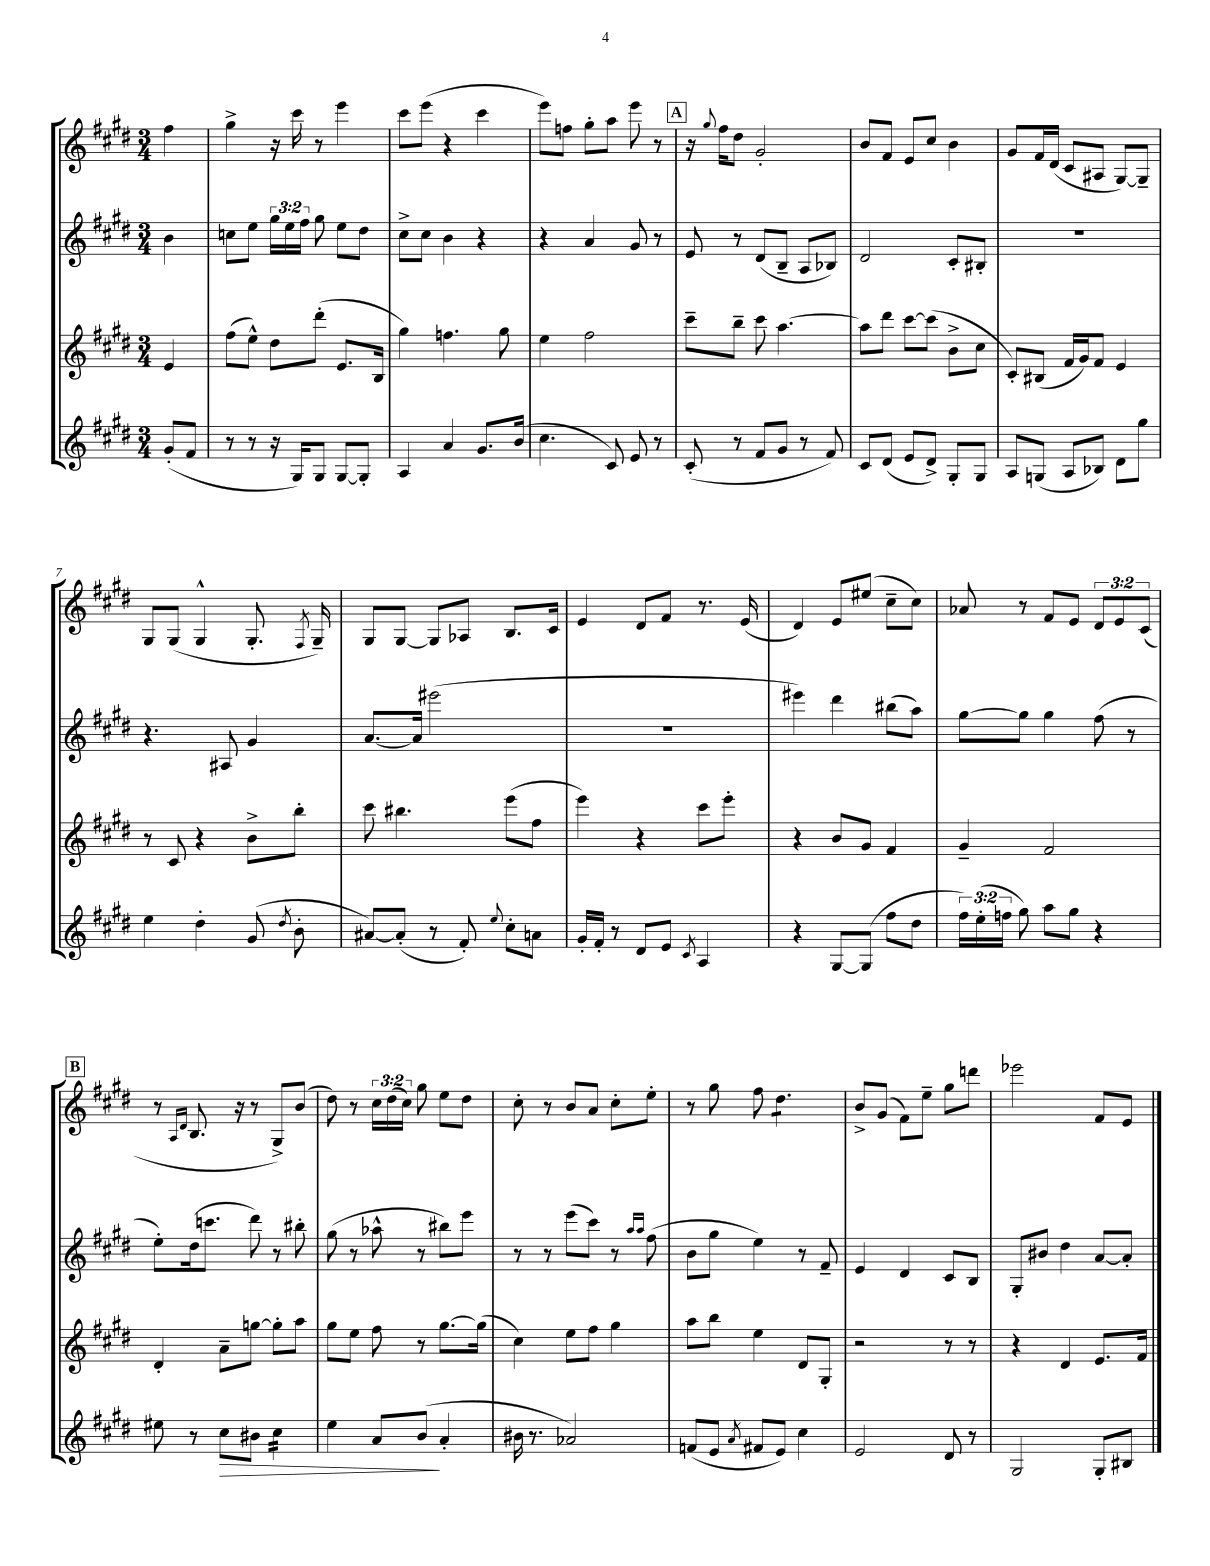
<<
\new StaffGroup <<
\new Staff = "s0" {
    \clef treble \key e \major \numericTimeSignature \time 3/4 \override Staff.TupletNumber.text = #tuplet-number::calc-fraction-text \partial 4
    \autoBeamOff fis''4 |
    gis''4-> r16 cis'''16 r8 e'''4 |
    cis'''8[ e'''8]( r4 cis'''4 |
    e'''8[) f''8] gis''8[-. a''8] e'''8 r8 |
    \mark \markup { \box "A" } r16 \appoggiatura { gis''8 } fis''16[ dis''8] gis'2-. |
    b'8[ fis'8] e'8[ cis''8] b'4 |
    gis'8[ fis'16 dis'16]( cis'8[ ais8] gis8[~) gis8]-- |
    gis8[ gis8]( gis4-^ gis8.-. \acciaccatura { fis8 } gis16--) |
    gis8[ gis8]~ gis8[ aes8] b8.[ cis'16] |
    e'4 dis'8[ fis'8] r8. e'16( |
    dis'4) e'8[ eis''8]( cis''8[-- cis''8]) |
    aes'8 r8 fis'8[ e'8] \tuplet 3/2 { dis'8[ e'8 cis'8]( } |
    \mark \markup { \box "B" } r8 \grace { a16[ dis'16] } b8. r16 r8 gis8[->) b'8]( |
    dis''8) r8 \tuplet 3/2 { cis''16[ dis''16( cis''16]) } gis''8 e''8[ dis''8] |
    cis''8-. r8 b'8[ a'8] cis''8[-. e''8]-. |
    r8 gis''8 fis''8 dis''4.:8 |
    b'8[-> gis'8]( fis'8[) e''8]-- gis''8[ d'''8] |
    ees'''2 fis'8[ e'8] \bar "|." |
}
\new Staff = "s1" {
    \clef treble \key e \major \numericTimeSignature \time 3/4 \override Staff.TupletNumber.text = #tuplet-number::calc-fraction-text \partial 4
    \autoBeamOff b'4 |
    c''8[ e''8] \tuplet 3/2 { gis''16[ e''16 fis''16] } gis''8 e''8[ dis''8] |
    cis''8[-> cis''8] b'4 r4 |
    r4 a'4 gis'8 r8 |
    \mark \markup { \box "A" } e'8 r8 dis'8[( b8]-- a8[ bes8]) |
    dis'2 cis'8[-. bis8]-. |
    R2. |
    r4. ais8 gis'4 |
    a'8.[~ a'16] eis'''2( |
    R2. |
    eis'''4) dis'''4 bis''8[( a''8]) |
    gis''8[~ gis''8] gis''4 fis''8( r8 |
    \mark \markup { \box "B" } e''8[-.) dis''16( c'''8.] dis'''8) r8 bis''8-. |
    gis''8( r8 aes''8-^ r8 bis''8[) e'''8] |
    r8 r8 e'''8[( cis'''8]) r8 \grace { a''16[ a''16] } fis''8( |
    b'8[ gis''8] e''4) r8 fis'8-- |
    e'4 dis'4 cis'8[ b8] |
    gis8[-. bis'8] dis''4 a'8[~ a'8]-. \bar "|." |
}
\new Staff = "s2" {
    \clef treble \key e \major \numericTimeSignature \time 3/4 \partial 4
    \autoBeamOff e'4 |
    fis''8[( e''8]-^) dis''8[ dis'''8]-.( e'8.[ b16] |
    gis''4) f''4. gis''8 |
    e''4 fis''2 |
    \mark \markup { \box "A" } cis'''8[-- b''8]-- cis'''8 a''4.~ |
    a''8[ dis'''8] cis'''8[~ cis'''8]( b'8[-> cis''8] |
    cis'8[-.) bis8]( fis'16[ gis'16) fis'8] e'4 |
    r8 cis'8 r4 b'8[-> b''8]-. |
    cis'''8 bis''4. e'''8[( fis''8] |
    e'''4) r4 cis'''8[ e'''8]-. |
    r4 b'8[ gis'8] fis'4 |
    gis'4-- fis'2 |
    \mark \markup { \box "B" } dis'4-. a'8[-- g''8]~ g''8[-. a''8] |
    gis''8[ e''8] fis''8 r8 gis''8.[~ gis''16]( |
    cis''4) e''8[ fis''8] gis''4 |
    a''8[ b''8] e''4 dis'8[ gis8]-. |
    r2 r8 r8 |
    r4 dis'4 e'8.[ fis'16] \bar "|." |
}
\new Staff = "s3" {
    \clef treble \key e \major \numericTimeSignature \time 3/4 \override Staff.TupletNumber.text = #tuplet-number::calc-fraction-text \partial 4
    \autoBeamOff gis'8[-.( fis'8] |
    r8 r8 r16 gis16[) gis8] gis8[~ gis8]-. |
    a4 a'4 gis'8.[ b'16]( |
    cis''4. cis'8) e'8 r8 |
    \mark \markup { \box "A" } cis'8-.( r8 fis'8[ gis'8] r8 fis'8) |
    cis'8[ dis'8]( e'8[ dis'8]->) gis8[-. gis8] |
    a8[ g8]( a8[ bes8]) dis'8[ gis''8] |
    e''4 dis''4-. gis'8( \acciaccatura { dis''8 } b'8-. |
    ais'8[~) ais'8]-.( r8 fis'8-.) \appoggiatura { e''8 } cis''8[-. a'8] |
    gis'16[-. fis'16]-. r8 dis'8[ e'8] \acciaccatura { cis'8 } a4 |
    r4 gis8[~ gis8]( fis''8[ dis''8] |
    \tuplet 3/2 { fis''16[) e''16-.( f''16] } gis''8) a''8[ gis''8] r4 |
    \mark \markup { \box "B" } eis''8 r8 cis''8[\> bis'8] cis''4:16 |
    e''4 a'8[ b'8]\!( a'4-. |
    bis'16 r8. aes'2) |
    f'8[( e'8] \acciaccatura { a'8 } fis'8[ e'8]) cis''4 |
    e'2 dis'8 r8 |
    gis2 gis8[-. bis8] \bar "|." |
}
>>
>>
